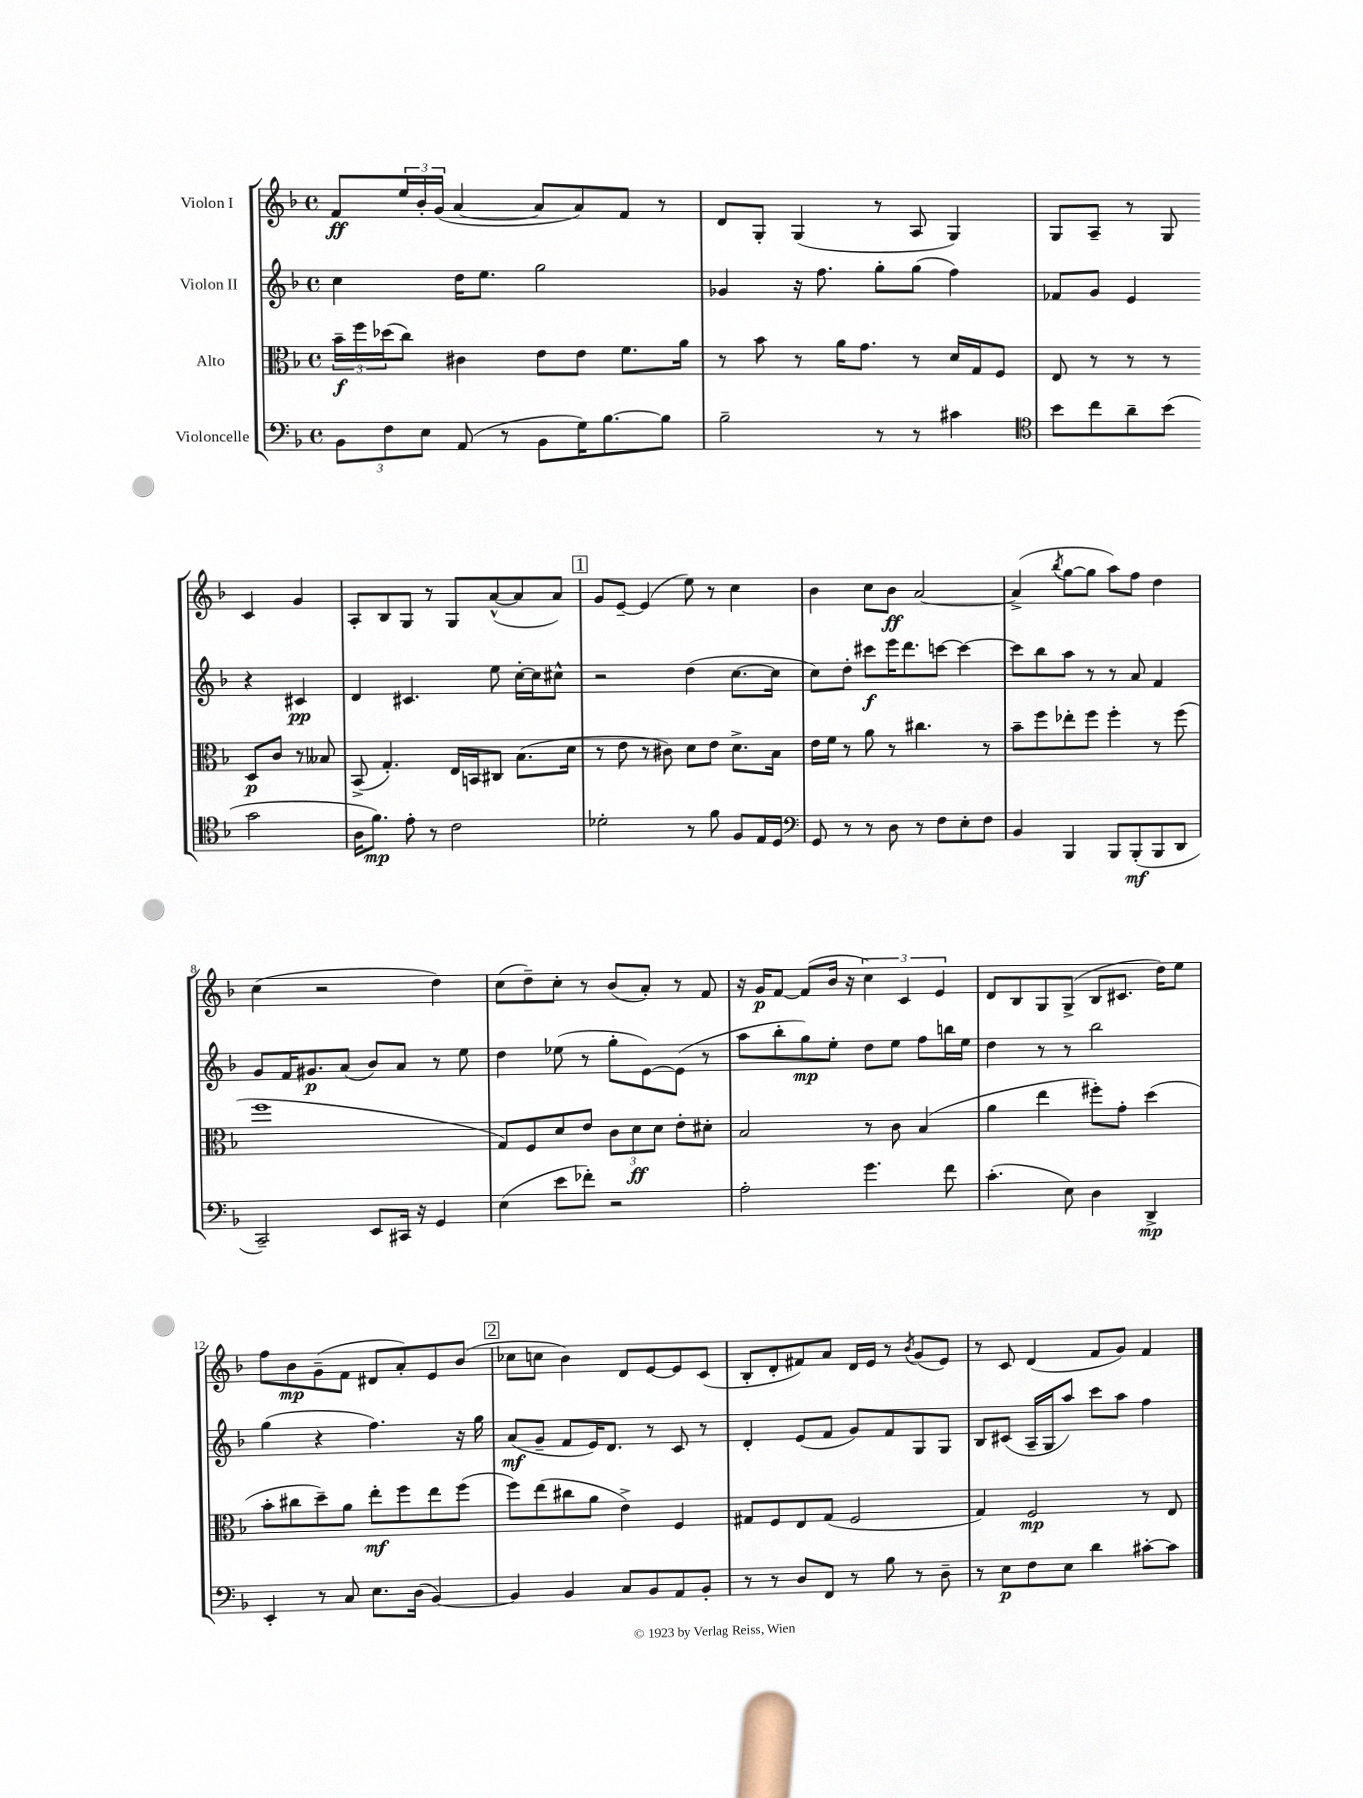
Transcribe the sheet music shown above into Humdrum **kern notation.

**kern	**dynam	**kern	**dynam	**kern	**dynam	**kern	**dynam
*part4	*part4	*part3	*part3	*part2	*part2	*part1	*part1
*staff4	*staff4	*staff3	*staff3	*staff2	*staff2	*staff1	*staff1
*I"Violoncelle	*	*I"Alto	*	*I"Violon II	*	*I"Violon I	*
*clefF4	*	*clefC3	*	*clefG2	*	*clefG2	*
*k[b-]	*	*k[b-]	*	*k[b-]	*	*k[b-]	*
*M4/4	*	*M4/4	*	*M4/4	*	*M4/4	*
*met(c)	*	*met(c)	*	*met(c)	*	*met(c)	*
=1	=1	=1	=1	=1	=1	=1	=1
12BB-\L	.	24b-~\LL	f	4cc\	.	8f/L	ff
.	.	24ff\	.	.	.	.	.
12F\	.	(24dd-X\J	.	.	.	.	.
.	.	8cc\J)	.	.	.	24ee/L	.
12E\J	.	.	.	.	.	24b-'/	.
.	.	.	.	.	.	(24g/JJ	.
(8AA/	.	4c#X\	.	16dd\KL	.	[4a/	.
.	.	.	.	8.ee\J	.	.	.
8r	.	.	.	.	.	.	.
8BB-\L	.	8e\L	.	2gg\	.	8a/L]	.
16G\K)	.	8e\J	.	.	.	8a/)	.
[8.B-\	.	.	.	.	.	.	.
.	.	8.f\L	.	.	.	8f/J	.
8B-\J]	.	.	.	.	.	8r	.
.	.	16a\Jk	.	.	.	.	.
=2	=2	=2	=2	=2	=2	=2	=2
2B-~\	.	8r	.	4g-X/	.	8d/L	.
.	.	8b-\	.	.	.	8G'/J	.
.	.	8r	.	16r	.	(4G/	.
.	.	.	.	8.ff\	.	.	.
.	.	16a\KL	.	.	.	.	.
.	.	8.g\J	.	.	.	.	.
8r	.	.	.	8gg'\L	.	8r	.
8r	.	8r	.	(8gg\J	.	8A/	.
4c#X\	.	16d/LL	.	4ff\)	.	4G/)	.
.	.	16G/J	.	.	.	.	.
.	.	8F/J	.	.	.	.	.
=3	=3	=3	=3	=3	=3	=3	=3
*clefC4	*	*	*	*	*	*	*
8b-\L	.	8E/	.	8f-X/L	.	8G/L	.
8cc\	.	8r	.	8g/J	.	8A~/J	.
8a~\	.	8r	.	4e/	.	8r	.
(8b-\J	.	8r	.	.	.	8G/	.
2g\	.	8D/L	p	4r	.	4c/	.
.	.	8c/J	.	.	.	.	.
.	.	8r	.	4c#X/	pp	4g/	.
.	.	8B--X/	.	.	.	.	.
!!LO:LB:g=z
=4	=4	=4	=4	=4	=4	=4	=4
16A\KL	.	(8BB-^/	.	4d/	.	8A'/L	.
8.f\J)	mp	.	.	.	.	.	.
.	.	4.G'/)	.	.	.	8B-/	.
8e'\	.	.	.	4.c#X/	.	8G/J	.
8r	.	.	.	.	.	8r	.
2c\	.	16E/LL	.	.	.	8G/L	.
.	.	16BBn/J	.	.	.	.	.
.	.	8C#X/J	.	8ee\	.	([8a^^/	.
.	.	(8.B-\L	.	[16cc'\LL	.	8a/]	.
.	.	.	.	16cc\J]	.	.	.
.	.	.	.	8cc#X^^\J	.	8a/J)	.
.	.	16d\Jk	.	.	.	.	.
!!LO:REH:place=s1:t=1
=5	=5	=5	=5	=5	=5	=5	=5
2d-X'\	.	8r	.	2r	.	8g/L	.
.	.	8e\	.	.	.	[8e~/J	.
.	.	8r	.	.	.	(4e/]	.
.	.	8c#X\)	.	.	.	.	.
8r	.	8d\L	.	(4dd\	.	8ee\)	.
8f\	.	8e\J	.	.	.	8r	.
8F/L	.	8.d^\L	.	[8.cc\L	.	4cc\	.
16E/L	.	.	.	.	.	.	.
16D/JJ	.	16B-\Jk	.	16cc\Jk]	.	.	.
=6	=6	=6	=6	=6	=6	=6	=6
*clefF4	*	*	*	*	*	*	*
8GG/	.	16e\LL	.	8cc\L)	.	4b-\	.
.	.	16f\JJ	.	.	.	.	.
8r	.	8r	.	8dd'\J	.	.	.
8r	.	8a\	.	8ccc#X\L	f	8cc\L	.
8D\	.	8r	.	16eee\K	.	8b-\J	ff
.	.	.	.	8.ddd\	.	.	.
8r	.	4.cc#X\	.	.	.	[2a/	.
8F\L	.	.	.	[8cccn\J	.	.	.
8E'\	.	.	.	4ccc\_	.	.	.
8F\J	.	8r	.	.	.	.	.
=7	=7	=7	=7	=7	=7	=7	=7
4BB-/	.	8b-~\L	.	8ccc\L]	.	(4a^/]	.
.	.	8ff\	.	8bb-\	.	.	.
.	.	.	.	.	.	8qbb-/	.
4BBB-/	.	8ee-X'\	.	8aa\J	.	[8gg\L	.
.	.	8ff\J	.	8r	.	8gg\J]	.
8BBB-/L	.	4ff'\	.	8r	.	8aa\L)	.
(8BBB-'/	mf	.	.	8a/	.	8ff\J	.
8BBB-/	.	8r	.	4f/	.	4dd\	.
8DD/J	.	(8ff\	.	.	.	.	.
!!LO:LB:g=z
=8	=8	=8	=8	=8	=8	=8	=8
2CC~/)	.	1ff	.	8g/L	.	(4cc\	.
.	.	.	.	16f/K	.	.	.
.	.	.	.	8.g#X/	p	.	.
.	.	.	.	.	.	2r	.
.	.	.	.	(8a/J	.	.	.
8EE/L	.	.	.	8b-/L)	.	.	.
16CC#X/Jk	.	.	.	8a/J	.	.	.
16r	.	.	.	.	.	.	.
4GG/	.	.	.	8r	.	4dd\)	.
.	.	.	.	8ee\	.	.	.
=9	=9	=9	=9	=9	=9	=9	=9
(4E\	.	8G/L)	.	4dd\	.	(8cc\L	.
.	.	8F/	.	.	.	8dd~\)	.
8e\L	.	8d/	.	(8ee-X\	.	8cc'\J	.
8f-X'\J)	.	8e/J	.	8r	.	8r	.
2r	.	12c\L	.	8gg'\L	.	(8b-/L	.
.	.	12d\	ff	.	.	.	.
.	.	.	.	[8e\)	.	8a'/J)	.
.	.	12d\J	.	.	.	.	.
.	.	8e'\L	.	(8e\J]	.	8r	.
.	.	8d#X'\J	.	8r	.	8f/	.
=10	=10	=10	=10	=10	=10	=10	=10
2A'\	.	2B-/	.	8aa\L	.	16r	.
.	.	.	.	.	.	16g/KL	p
.	.	.	.	8bb-'\	.	[8f/J	.
.	.	.	.	8gg\)	mp	(8f/L]	.
.	.	.	.	8ee'\J	.	16b-/Jk	.
.	.	.	.	.	.	16r	.
4.g\	.	8r	.	8dd\L	.	6cc\)	.
.	.	8c\	.	8ee\J	.	.	.
.	.	.	.	.	.	6c/	.
.	.	(4B-/	.	8ff\L	.	.	.
.	.	.	.	.	.	6e/	.
8f\	.	.	.	16bbn\L	.	.	.
.	.	.	.	16ee\JJ	.	.	.
=11	=11	=11	=11	=11	=11	=11	=11
(4.c'\	.	4a\	.	4dd\	.	8d/L	.
.	.	.	.	.	.	8B-/	.
.	.	4ee\	.	8r	.	8G/	.
8E\)	.	.	.	8r	.	(8G^/J	.
4D\	.	8ff#X'\L)	.	2bb-\	.	8B-/L	.
.	.	8g'\J	.	.	.	8.c#X/J	.
4DD^/	mp	(4dd\	.	.	.	.	.
.	.	.	.	.	.	16dd\KL)	.
.	.	.	.	.	.	8ee\J	.
!!LO:LB:g=z
=12	=12	=12	=12	=12	=12	=12	=12
4EE'/	.	8b-'\L	.	(4gg\	.	8ff\L	.
.	.	8cc#X\	.	.	.	8b-\	mp
8r	.	8dd~\)	.	4r	.	(8g~\	.
8C/	.	8a\J	.	.	.	8f\J	.
8.E\L	.	8ee'\L	mf	4.ff\)	.	8d#X/L	.
.	.	8ff\	.	.	.	8a'/)	.
(16D\Jk	.	.	.	.	.	.	.
[4BB-/)	.	8ee\	.	.	.	8e/	.
.	.	(8ff\J	.	16r	.	(8b-/J	.
.	.	.	.	16gg\	.	.	.
!!LO:REH:place=s1:t=2
=13	=13	=13	=13	=13	=13	=13	=13
4BB-/]	.	8ff\L)	.	(8a/L	mf	8cc-X\L	.
.	.	(8ee\	.	8g~/J	.	8ccn\J	.
4BB-/	.	8cc#X\	.	8f/L	.	4b-\)	.
.	.	8a\J	.	16e/K)	.	.	.
.	.	.	.	8.d/J	.	.	.
8C/L	.	4e^\)	.	.	.	8d/L	.
8BB-/	.	.	.	8r	.	[8e/	.
8AA/	.	4F/	.	8c/	.	8e/]	.
8BB-'/J	.	.	.	8r	.	(8c/J	.
=14	=14	=14	=14	=14	=14	=14	=14
8r	.	8G#X/L	.	4d'/	.	8B-'/L	.
8r	.	8F/	.	.	.	8d'/	.
8D/L	.	8E/	.	(8e/L	.	8f#X/)	.
8FF/J	.	(8G#/J	.	8f/J	.	8a/J	.
8r	.	2F/	.	8g/L)	.	16d/LL	.
.	.	.	.	.	.	16e/JJ	.
8B-\	.	.	.	8f/	.	8r	.
.	.	.	.	.	.	8qb-/	.
8r	.	.	.	8G/	.	(8g/L	.
8D~\	.	.	.	8G/J	.	8e/J)	.
=15	=15	=15	=15	=15	=15	=15	=15
8r	.	4G/)	.	8B-/L	.	8r	.
8E\L	p	.	.	(8c#X/J	.	8c/	.
8F\	.	2F/	mp	16A~/LL	.	(4d/	.
.	.	.	.	16G/J	.	.	.
8E\J	.	.	.	8aa/J)	.	.	.
4d\	.	.	.	8ccc\L	.	8f/L	.
.	.	.	.	8aa\J	.	8g/J)	.
[8c#X'\L	.	8r	.	4ff\	.	4f/	.
8c#\J]	.	8E/	.	.	.	.	.
==	==	==	==	==	==	==	==
*-	*-	*-	*-	*-	*-	*-	*-
